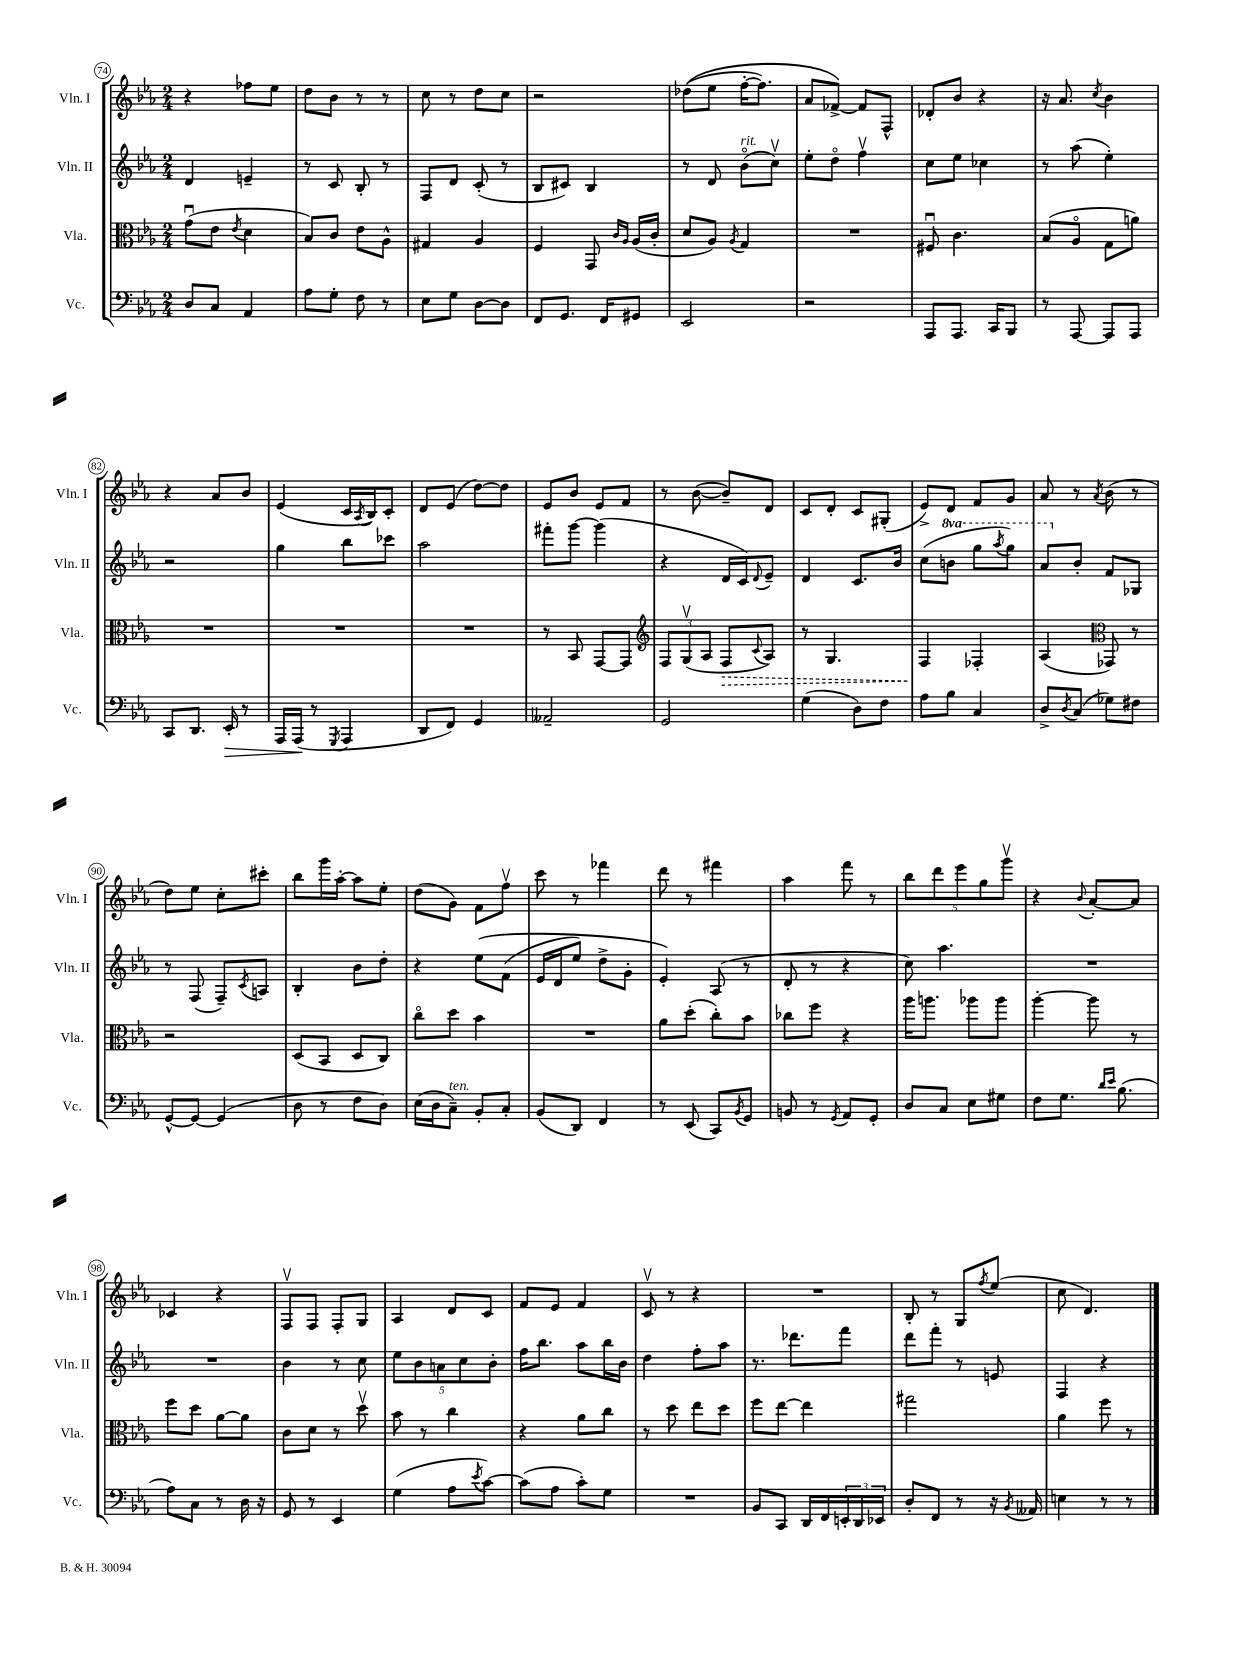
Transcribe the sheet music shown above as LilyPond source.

<<
\new StaffGroup <<
\new Staff = "s0" \with { instrumentName = "Vln. I" shortInstrumentName = "Vln. I" } {
    \clef treble \key ees \major \numericTimeSignature \time 2/4
    r4 fes''8 ees''8 |
    d''8 bes'8 r8 r8 |
    c''8 r8 d''8 c''8 |
    r2 |
    des''8(\( ees''8 f''16~-. f''8.) |
    aes'8 fes'8~->\) fes'8 f8-^ |
    des'8-. bes'8 r4 |
    r16 aes'8. \acciaccatura { c''8 } bes'4 |
    r4 aes'8 bes'8 |
    ees'4( c'16 \acciaccatura { aes8 } bes16) c'8-. |
    d'8 ees'8( d''8~) d''8 |
    ees'8 bes'8 ees'8 f'8 |
    r8 bes'8~( bes'8--) d'8 |
    c'8 d'8-. c'8 gis8-.( |
    ees'8->) d'8 f'8 g'8 |
    aes'8 r8 \acciaccatura { aes'8 } bes'8( r8 |
    d''8) ees''8 c''8-. cis'''8-. |
    bes''8 g'''16 aes''16~-. aes''8 ees''8-. |
    d''8( g'8) f'8 f''8\upbow |
    c'''8 r8 fes'''4 |
    d'''8 r8 fis'''4 |
    aes''4 f'''8 r8 |
    \tuplet 5/4 { bes''8 d'''8 ees'''8 g''8 g'''8\upbow } |
    r4 \appoggiatura { bes'8 } aes'8~-. aes'8 |
    ces'4 r4 |
    f8\upbow f8 f8-. g8 |
    aes4 d'8 c'8 |
    f'8 ees'8 f'4 |
    c'8\upbow r8 r4 |
    R2 |
    bes8-. r8 g8 \acciaccatura { f''8 } ees''8( |
    c''8 d'4.) \bar "|." |
}
\new Staff = "s1" \with { instrumentName = "Vln. II" shortInstrumentName = "Vln. II" } {
    \clef treble \key ees \major \numericTimeSignature \time 2/4 \set Staff.ottavationMarkups = #ottavation-simple-ordinals
    d'4 e'4-- |
    r8 c'8 bes8-. r8 |
    f8 d'8 c'8-.( r8 |
    bes8 cis'8) bes4 |
    r8 d'8 bes'8\flageolet^\markup { \italic "rit." }( c''8\upbow) |
    ees''8-. d''8\flageolet f''4\upbow |
    c''8 ees''8 ces''4 |
    r8 aes''8( ees''4-.) |
    r2 |
    g''4 bes''8 ces'''8 |
    aes''2 |
    fis'''8-. g'''8~ g'''4( |
    r4 d'16 c'16) \appoggiatura { d'8 } ees'8-- |
    d'4 c'8. bes'16 |
    c''8( \ottava #1 b''8 g'''8 \acciaccatura { aes'''8 } g'''8) |
    aes''8 \ottava #0 bes'8-. f'8 ges8 |
    r8 f8( f8--) \acciaccatura { c'8 } a8 |
    bes4-. bes'8 d''8-. |
    r4 ees''8\( f'8( |
    ees'16 d'16 ees''8) d''8-> g'8-. |
    ees'4-.\) aes8( r8 |
    d'8-. r8 r4 |
    c''8) aes''4. |
    R2 |
    R2 |
    bes'4 r8 c''8 |
    \tuplet 5/4 { ees''8 bes'8 a'8 c''8 bes'8-. } |
    f''16 bes''8. aes''8 bes''16 bes'16 |
    d''4 f''8-. aes''8 |
    r8. des'''8. f'''8 |
    d'''8 f'''8-. r8 e'8 |
    f4 r4 \bar "|." |
}
\new Staff = "s2" \with { instrumentName = "Vla." shortInstrumentName = "Vla." } {
    \clef alto \key ees \major \numericTimeSignature \time 2/4
    g'8\downbow( ees'8 \acciaccatura { ees'8 } d'4 |
    bes8) c'8 ees'8 aes8-^ |
    gis4 aes4 |
    f4 g,8 \grace { c'16 aes16 } aes16( c'16-. |
    d'8 aes8) \acciaccatura { aes8 } g4 |
    R2 |
    fis8\downbow c'4. |
    bes8( aes8\flageolet g8 a'8) |
    R2 |
    R2 |
    R2 |
    r8 bes,8 g,8~ g,8 |
    \clef treble \tuplet 3/2 { f8 g8\upbow( aes8 } \once \override Hairpin.style = #'dashed-line f8\> \appoggiatura { c'8 } aes8) |
    r8 g4. |
    f4\! fes4-. |
    aes4( \clef alto ges,8) r8 |
    r2 |
    d8( bes,8 d8 c8) |
    c''8\flageolet d''8 bes'4 |
    R2 |
    aes'8 d''8-.( c''8-.) bes'8 |
    ces''8 f''8 r4 |
    aes''16 a''8. aes''8 aes''8 |
    aes''4~-. aes''8 r8 |
    f''8 d''8 aes'8~ aes'8 |
    c'8 d'8 r8 d''8\upbow |
    bes'8 r8 c''4 |
    r4 aes'8 c''8 |
    r8 d''8 ees''8 d''8 |
    f''8 ees''8~ ees''4 |
    gis''2 |
    aes'4 f''8 r8 \bar "|." |
}
\new Staff = "s3" \with { instrumentName = "Vc." shortInstrumentName = "Vc." } {
    \clef bass \key ees \major \numericTimeSignature \time 2/4
    d8 c8 aes,4 |
    aes8 g8-. f8 r8 |
    ees8 g8 d8~ d8 |
    f,8 g,8. f,16 gis,8 |
    ees,2 |
    r2 |
    aes,,8 aes,,8. c,16 bes,,8 |
    r8 aes,,8~ aes,,8 aes,,8 |
    c,8 d,8. ees,16-.\> r8 |
    aes,,16 aes,,16\!( r8 \acciaccatura { g,,8 } aes,,4 |
    d,8 f,8) g,4 |
    aeses,2-- |
    g,2 |
    g4( d8) f8 |
    aes8 bes8 c4 |
    d8-> \acciaccatura { d8 } c8( ges8) fis8 |
    g,8~-^ g,8~ g,4( |
    d8 r8 f8 d8) |
    ees16( d16 c8--^\markup { \italic "ten." }) bes,8-. c8-. |
    bes,8( d,8) f,4 |
    r8 ees,8( c,8) \acciaccatura { bes,8 } g,8 |
    b,8 r8 \acciaccatura { g,8 } aes,8 g,8-. |
    d8 c8 ees8 gis8 |
    f8 g8. \grace { d'16 ees'16 } bes8.( |
    aes8) c8 r8 d16 r16 |
    g,8 r8 ees,4 |
    g4( aes8 \acciaccatura { ees'8 } c'8~) |
    c'8( aes8 c'8-.) g8 |
    R2 |
    bes,8 c,8 d,16 f,16 \tuplet 3/2 { e,16-. d,16 ees,16 } |
    d8-. f,8 r8 r16 \acciaccatura { bes,8 } aeses,16 |
    e4 r8 r8 \bar "|." |
}
>>
>>
\layout { \context { \Score currentBarNumber = #74 \override BarNumber.stencil = #(make-stencil-circler 0.1 0.3 ly:text-interface::print) } }
